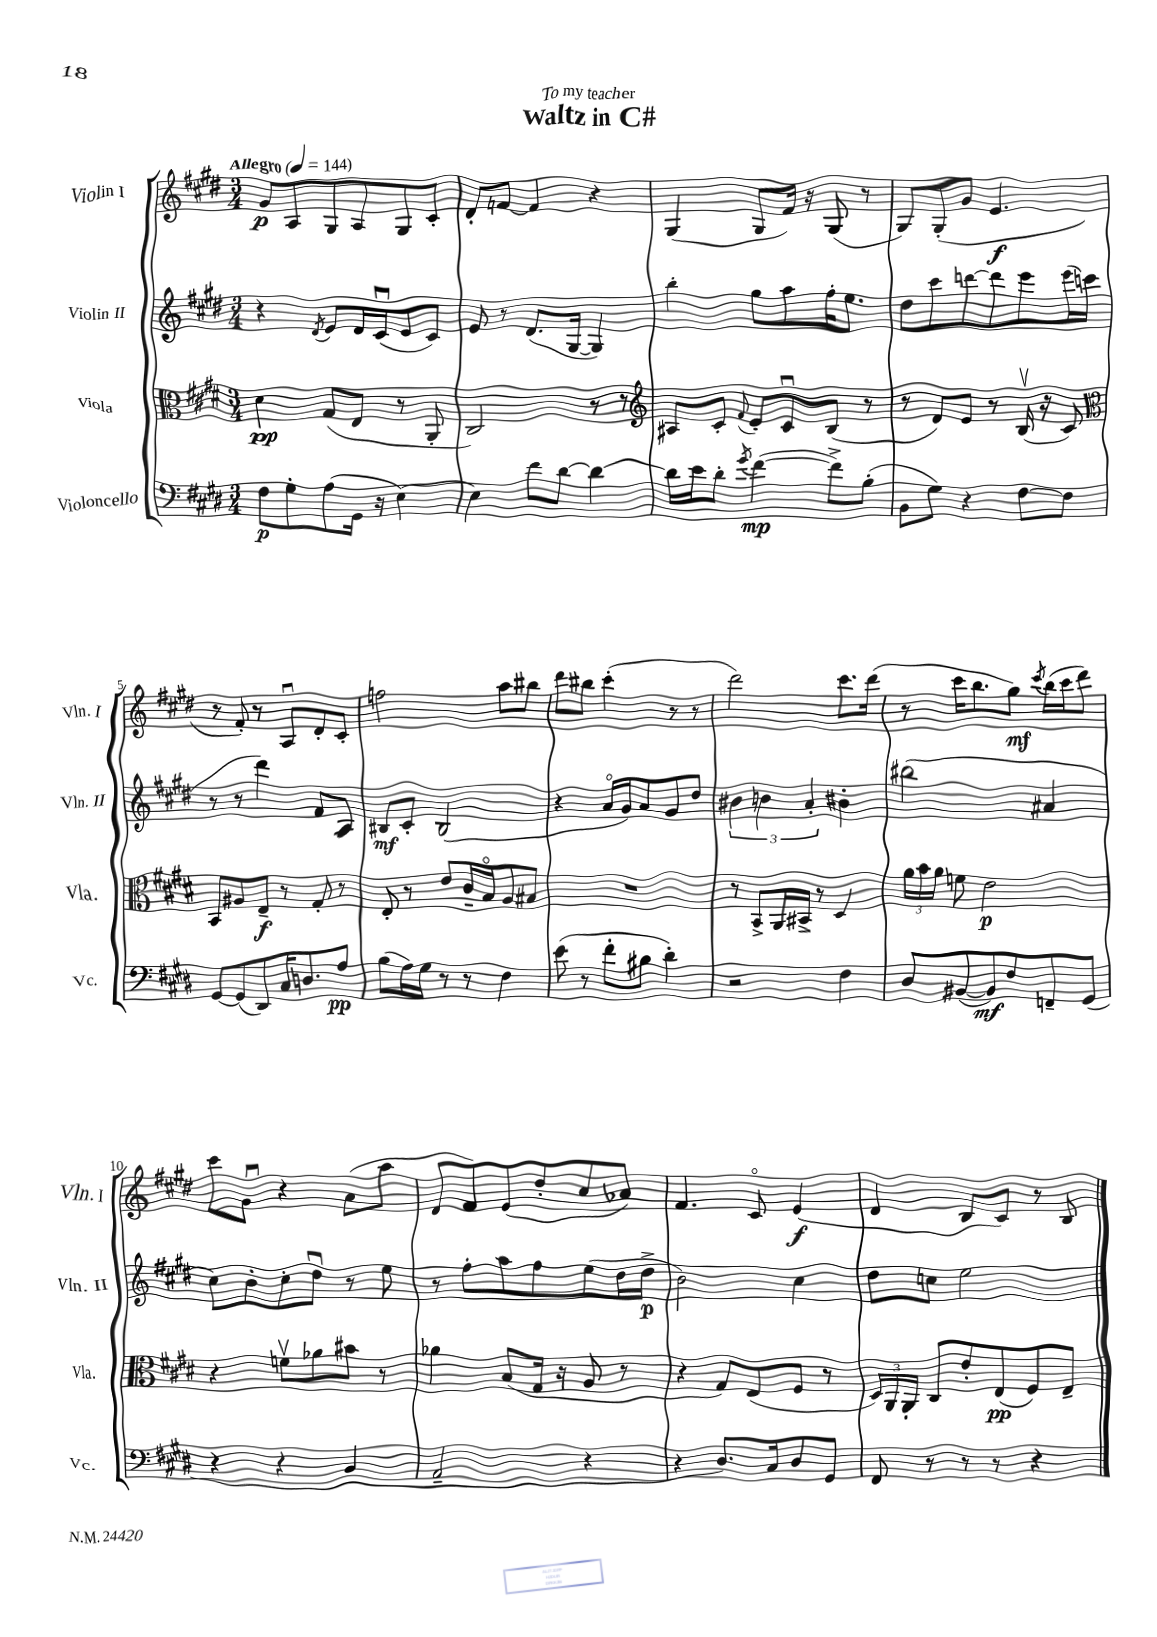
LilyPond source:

\header { title = "Waltz in C#" dedication = "To my teacher" }
<<
\new StaffGroup <<
\new Staff = "s0" \with { instrumentName = "Violin I" shortInstrumentName = "Vln. I" } {
    \clef treble \key e \major \numericTimeSignature \time 3/4 \tempo "Allegro" 4 = 144
    \autoBeamOff gis'8[\p a8 gis8 a8 gis8 cis'8]-. |
    dis'8[-. f'8]~ f'4 r4 |
    gis4( gis8[ fis'16]) r16 gis8( r8 |
    gis8[) gis8-.( gis'8] e'4.\f |
    r8 fis'8-.) r8 a8[\downbow dis'8-. cis'8]-. |
    f''2 a''8[ bis''8] |
    dis'''8[ bis''8] cis'''4-.( r8 r8 |
    dis'''2) cis'''8.[ dis'''16]( |
    r8 cis'''16[ b''8. gis''8]\mf) \acciaccatura { cis'''8 } b''16[( cis'''16 dis'''8]) |
    cis'''8[ gis'8]\downbow r4 a'8[( a''8] |
    dis'8[ fis'8) e'8( dis''8-. cis''8 aes'8]) |
    fis'4. cis'8\flageolet e'4\f( |
    dis'4 b8[ cis'8]) r8 b8 \bar "|." |
}
\new Staff = "s1" \with { instrumentName = "Violin II" shortInstrumentName = "Vln. II" } {
    \clef treble \key e \major \numericTimeSignature \time 3/4
    \autoBeamOff r4 \acciaccatura { dis'8 } e'8[ dis'16 cis'16\downbow( e'8 cis'8]) |
    e'8 r8 dis'8.[( gis16]~ gis4) |
    b''4-. gis''8[ a''8 fis''16-. e''8.] |
    dis''8[ cis'''8 d'''8~ d'''8 e'''8 e'''16( c'''16] |
    r8 r8 dis'''4) fis'8[ a8] |
    bis8[\mf cis'8]-. bis2( |
    r4 a'16[\flageolet gis'16) a'8 gis'8 dis''8] |
    \tuplet 3/2 { bis'4 b'4 a'4-. } bis'4-. |
    bis''2( ais'4 |
    cis''8[) b'8-. cis''8-. dis''8]\downbow r8 e''8 |
    r8 fis''8[-. a''8 fis''8 e''8( dis''16 dis''16]->\p |
    b'2) cis''4 |
    dis''8[ c''8] e''2 \bar "|." |
}
\new Staff = "s2" \with { instrumentName = "Viola" shortInstrumentName = "Vla." } {
    \clef alto \key e \major \numericTimeSignature \time 3/4
    \autoBeamOff dis'4\pp gis8[( e8] r8 a,8-. |
    cis2) r8 r8 |
    \clef treble ais8[ cis'8]-. \appoggiatura { fis'8 } e'8[-. cis'8\downbow b8]( r8 |
    r8 dis'8[) e'8] r8 b16\upbow( r16 cis'8) |
    \clef alto b,8[ ais8 e8]--\f r8 gis8-. r8 |
    e8-. r8 e'8[ cis'16-- b16\flageolet a8 bis8] |
    R2. |
    r8 b,8[-> a,16 bis,16]-> r8 dis4 |
    \tuplet 3/2 { a'16[ b'16 a'16] } f'8 e'2\p |
    r4 f'8[\upbow aes'8 bis'8] r8 |
    aes'4 b8[( gis16] r16 a8 r8 |
    r4 gis8[) e8( fis8] r8 |
    \tuplet 3/2 { dis16[) a,16 a,16]-. } cis8[ e'8-. e8\pp( fis8) e8]-- \bar "|." |
}
\new Staff = "s3" \with { instrumentName = "Violoncello" shortInstrumentName = "Vc." } {
    \clef bass \key e \major \numericTimeSignature \time 3/4
    \autoBeamOff fis8[\p gis8-. a8( gis,16] r16 e4~) |
    e4 fis'8[ dis'8]~ dis'4~ |
    dis'16[ e'16 dis'8]-. \acciaccatura { gis'8 } fis'4~\mp( fis'8[->) b8]-.( |
    b,8[ gis8]) r4 fis8[~ fis8] |
    gis,8[~ gis,8( dis,8) cis16 d8. a8]\pp |
    b8[( a16) gis16] r8 r8 fis4 |
    e'8( r8 fis'8[-. bis8] dis'4-.) |
    r2 fis4 |
    dis8[ bis,8~( bis,8\mf) fis8 f,8-- gis,8]( |
    r4 r4 b,4 |
    a,2-- r4 |
    r4 dis8.[) cis16 dis8 gis,8] |
    fis,8 r8 r8 r8 r4 \bar "|." |
}
>>
>>
